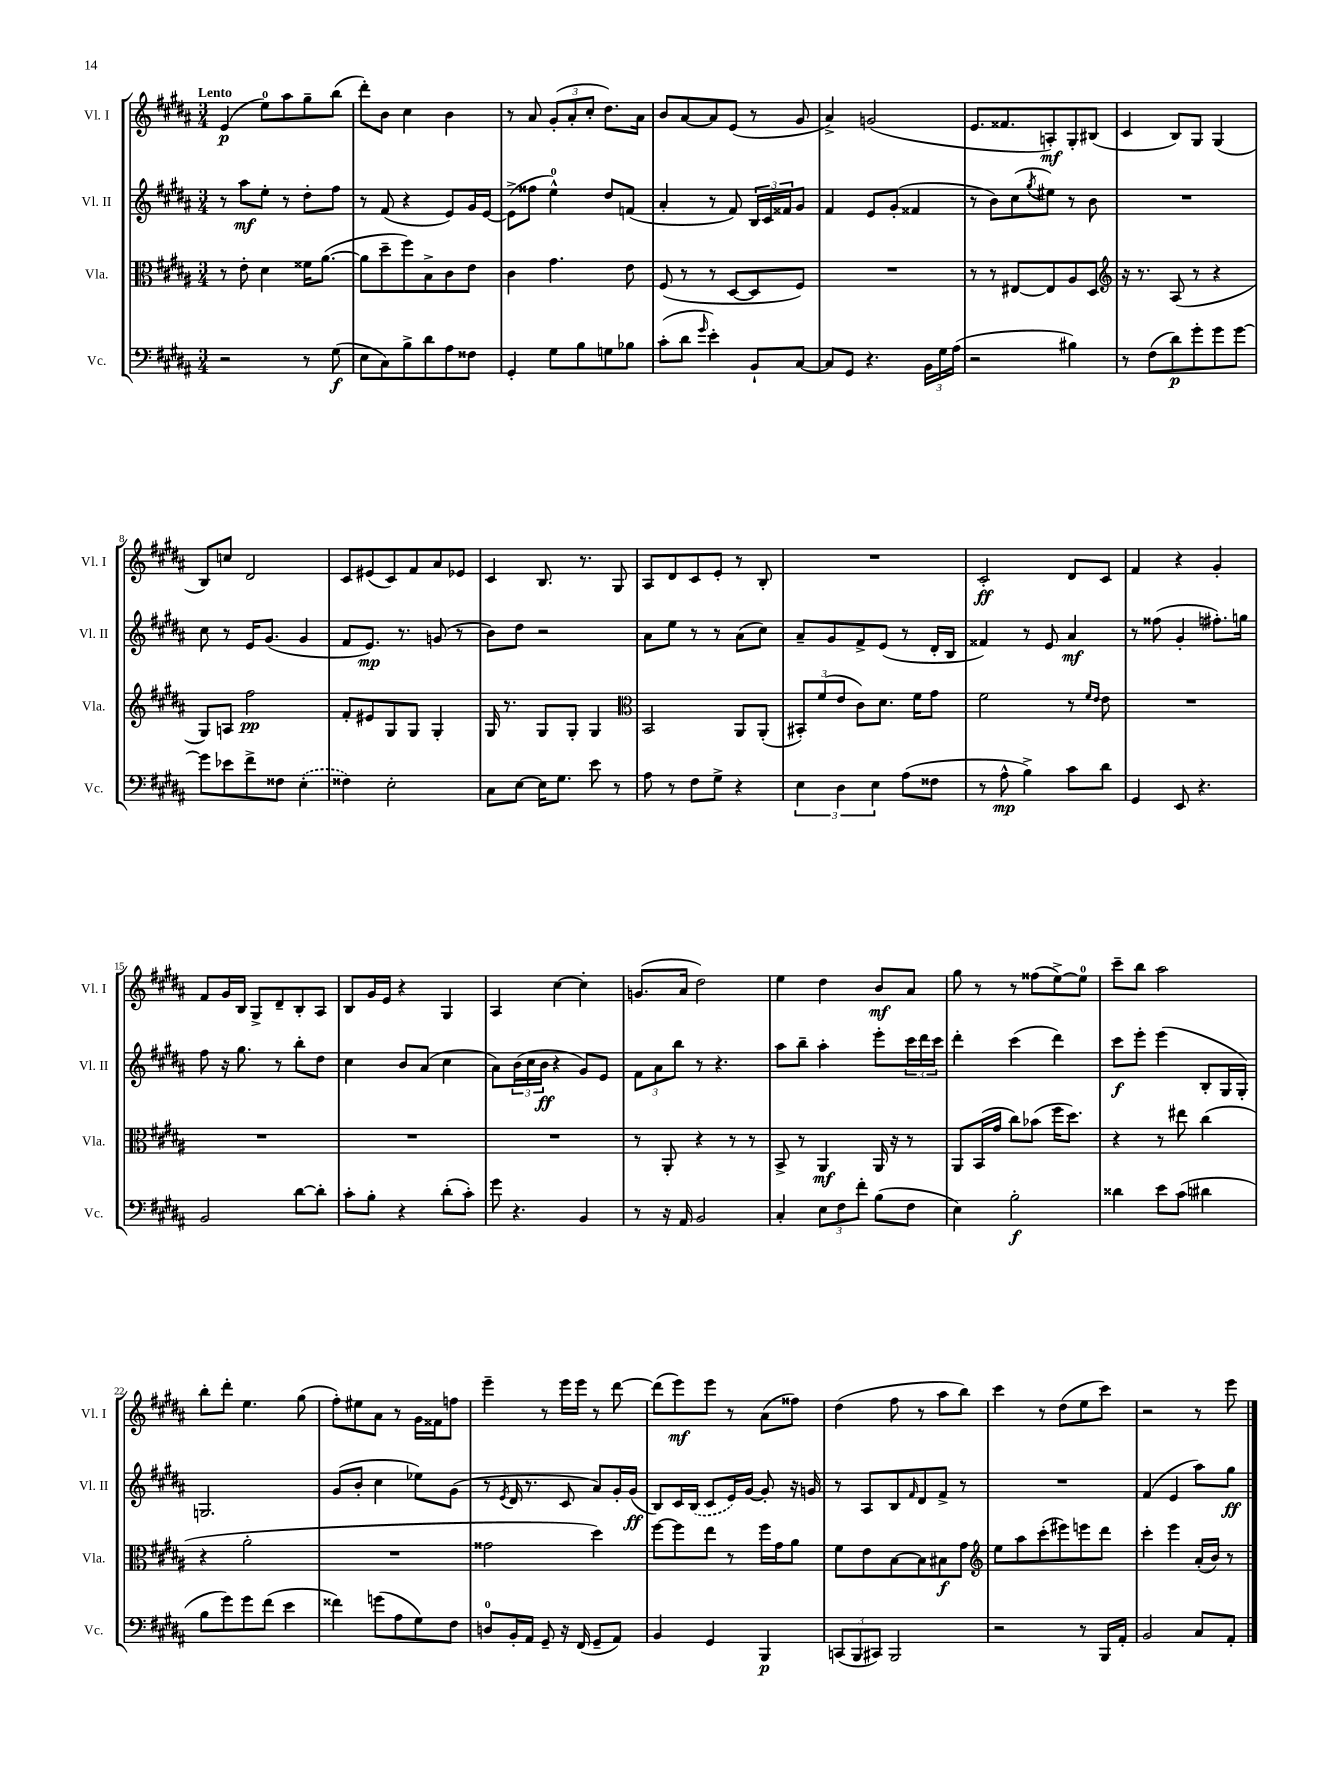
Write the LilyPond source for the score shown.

<<
\new StaffGroup <<
\new Staff = "s0" \with { instrumentName = "Vl. I" shortInstrumentName = "Vl. I" } {
    \clef treble \key b \major \numericTimeSignature \time 3/4 \tempo "Lento"
    e'4\p( e''8-0) ais''8 gis''8-- b''8( |
    dis'''8-.) b'8 cis''4 b'4 |
    r8 ais'8 \tuplet 3/2 { gis'8-.( ais'8-. cis''8-. } dis''8.) ais'16 |
    b'8 ais'8~ ais'8 e'8( r8 gis'8 |
    ais'4->) g'2( |
    e'8. fisis'8. a8-.\mf) gis8-. bis8( |
    cis'4 b8) gis8 gis4( |
    b8) c''8 dis'2 |
    cis'8 eis'8( cis'8) fis'8 ais'8 ees'8 |
    cis'4 b8. r8. gis8 |
    ais8 dis'8 cis'8 e'8-. r8 b8-. |
    R2. |
    cis'2-.\ff dis'8 cis'8 |
    fis'4 r4 gis'4-. |
    fis'8 gis'16 b16 gis8-> dis'8-- b8-. ais8 |
    b8 gis'16 e'16 r4 gis4 |
    ais4 cis''4~ cis''4-. |
    g'8.( ais'16 dis''2) |
    e''4 dis''4 b'8\mf ais'8 |
    gis''8 r8 r8 fisis''8( e''8~->) e''8-0 |
    cis'''8-- b''8 ais''2 |
    b''8-. dis'''8-. e''4. gis''8( |
    fis''8-.) eis''8 ais'8 r8 gis'16 fisis'16 f''8 |
    e'''4-- r8 e'''16 e'''16 r8 dis'''8~ |
    dis'''8( e'''8\mf) e'''8 r8 ais'8( fisis''8) |
    dis''4( fis''8 r8 ais''8 b''8) |
    cis'''4 r8 dis''8( e''8 cis'''8) |
    r2 r8 e'''8 \bar "|." |
}
\new Staff = "s1" \with { instrumentName = "Vl. II" shortInstrumentName = "Vl. II" } {
    \clef treble \key b \major \numericTimeSignature \time 3/4
    r8 ais''8\mf e''8-. r8 dis''8-. fis''8 |
    r8 fis'8( r4 e'8) gis'16 e'16~ |
    e'8->( fisis''8 e''4-0-^) dis''8 f'8( |
    ais'4-. r8 fis'8) \tuplet 3/2 { b16 cis'16 fisis'16 } gis'8 |
    fis'4 e'8 gis'8-.( fisis'4 |
    r8 b'8) cis''8( \acciaccatura { gis''8 } eis''8) r8 b'8 |
    R2. |
    cis''8 r8 e'16 gis'8.( gis'4 |
    fis'8 e'8.\mp) r8. g'8( r8 |
    b'8) dis''8 r2 |
    ais'8 e''8 r8 r8 ais'8( cis''8) |
    ais'8-- gis'8 fis'8-> e'8( r8 dis'16-. b16 |
    fisis'4) r8 e'8 ais'4\mf |
    r8 fisis''8( gis'4-. fis''8.-.) g''16 |
    fis''8 r16 gis''8. r8 b''8-. dis''8 |
    cis''4 b'8 ais'8( cis''4 |
    ais'8) \tuplet 3/2 { b'16( cis''16 b'16\ff } r4 gis'8) e'8 |
    \tuplet 3/2 { fis'8 ais'8 b''8 } r8 r4. |
    ais''8 b''8-- ais''4-. e'''8-. \tuplet 3/2 { cis'''16 dis'''16 cis'''16 } |
    dis'''4-. cis'''4( dis'''4) |
    cis'''8\f e'''8-. e'''4( b8-. gis16 gis16-.) |
    g2. |
    gis'8( b'8-. cis''4 ees''8) gis'8( |
    r8 \acciaccatura { e'8 } dis'16 r8. cis'8 ais'8) gis'16-. gis'16\ff( |
    b8) cis'16 \once \slurDashed b16( cis'8 e'16) gis'16~ gis'8-. r16 g'16 |
    r8 ais8 b8 \grace { fis'16 } dis'8 fis'8-> r8 |
    R2. |
    fis'4( e'4 ais''8) gis''8\ff \bar "|." |
}
\new Staff = "s2" \with { instrumentName = "Vla." shortInstrumentName = "Vla." } {
    \clef alto \key b \major \numericTimeSignature \time 3/4
    r8 e'8-. dis'4 fisis'16 ais'8.~( |
    ais'8 dis''8-- fis''8) b8-> cis'8 e'8 |
    cis'4 gis'4. e'8 |
    fis8( r8 r8 dis8~ dis8 fis8) |
    R2. |
    r8 r8 eis8~ eis8 ais8 dis8 |
    \clef treble r16 r8. ais8( r8 r4 |
    gis8) a8 fis''2\pp |
    fis'8-. eis'8 gis8 gis8 gis4-. |
    gis16 r8. gis8 gis8-. gis4 |
    \clef alto b,2 ais,8 ais,8-.( |
    \tuplet 3/2 { bis,8-.) fis'8( e'8 } cis'8) dis'8. fis'16 gis'8 |
    fis'2 r8 \grace { fis'16 e'16 } e'8 |
    R2. |
    R2. |
    R2. |
    R2. |
    r8 ais,8-. r4 r8 r8 |
    b,8-> r8 ais,4\mf ais,16 r16 r8 |
    ais,8 b,16( gis'16 cis''8) bes'8( fis''16 dis''8.) |
    r4 r8 eis''8 cis''4( |
    r4 ais'2-. |
    R2. |
    gisis'2 dis''4) |
    fis''8~ fis''8 e''8 r8 fis''16 gis'16 ais'8 |
    fis'8 e'8 b8~ b8 bis8\f gis'8 |
    \clef treble e''8 ais''8 cis'''8-.( eis'''8) e'''8 dis'''8 |
    cis'''4-. e'''4 ais'16-.( b'16) r8 \bar "|." |
}
\new Staff = "s3" \with { instrumentName = "Vc." shortInstrumentName = "Vc." } {
    \clef bass \key b \major \numericTimeSignature \time 3/4
    r2 r8 gis8\f( |
    e8 cis8) b8-> dis'8 ais8 fisis8 |
    gis,4-. gis8 b8 g8 bes8 |
    cis'8-.( dis'8 \grace { gis'16 } e'4-.) b,8-! cis8~ |
    cis8 gis,8 r4. \tuplet 3/2 { b,16 gis16 ais16( } |
    r2 bis4) |
    r8 fis8( dis'8\p) gis'8-. gis'8 gis'8~ |
    gis'8 ees'8 fis'8-> fisis8 \once \slurDashed e4-.( |
    fisis4) e2-. |
    cis8 e8~ e16 gis8. e'8 r8 |
    ais8 r8 fis8 gis8-> r4 |
    \tuplet 3/2 { e4 dis4 e4 } ais8( fisis8 |
    r8 ais8-^\mp b4->) cis'8 dis'8 |
    gis,4 e,8 r4. |
    b,2 dis'8~ dis'8-. |
    cis'8-. b8-. r4 dis'8-.( cis'8-.) |
    gis'8 r4. b,4 |
    r8 r16 ais,16 b,2 |
    cis4-. \tuplet 3/2 { e8 fis8 fis'8-. } b8( fis8 |
    e4) b2-.\f |
    disis'4 e'8 cis'8( dis'4 |
    b8 gis'8) gis'8 fis'8( e'4 |
    fisis'4) g'8( ais8 gis8) fis8 |
    d8-0 b,16-. ais,16 gis,8-- r16 fis,16( gis,8-- ais,8) |
    b,4 gis,4 b,,4\p |
    \tuplet 3/2 { c,8( b,,8 cis,8) } b,,2 |
    r2 r8 b,,16 ais,16-. |
    b,2 cis8 ais,8-. \bar "|." |
}
>>
>>
